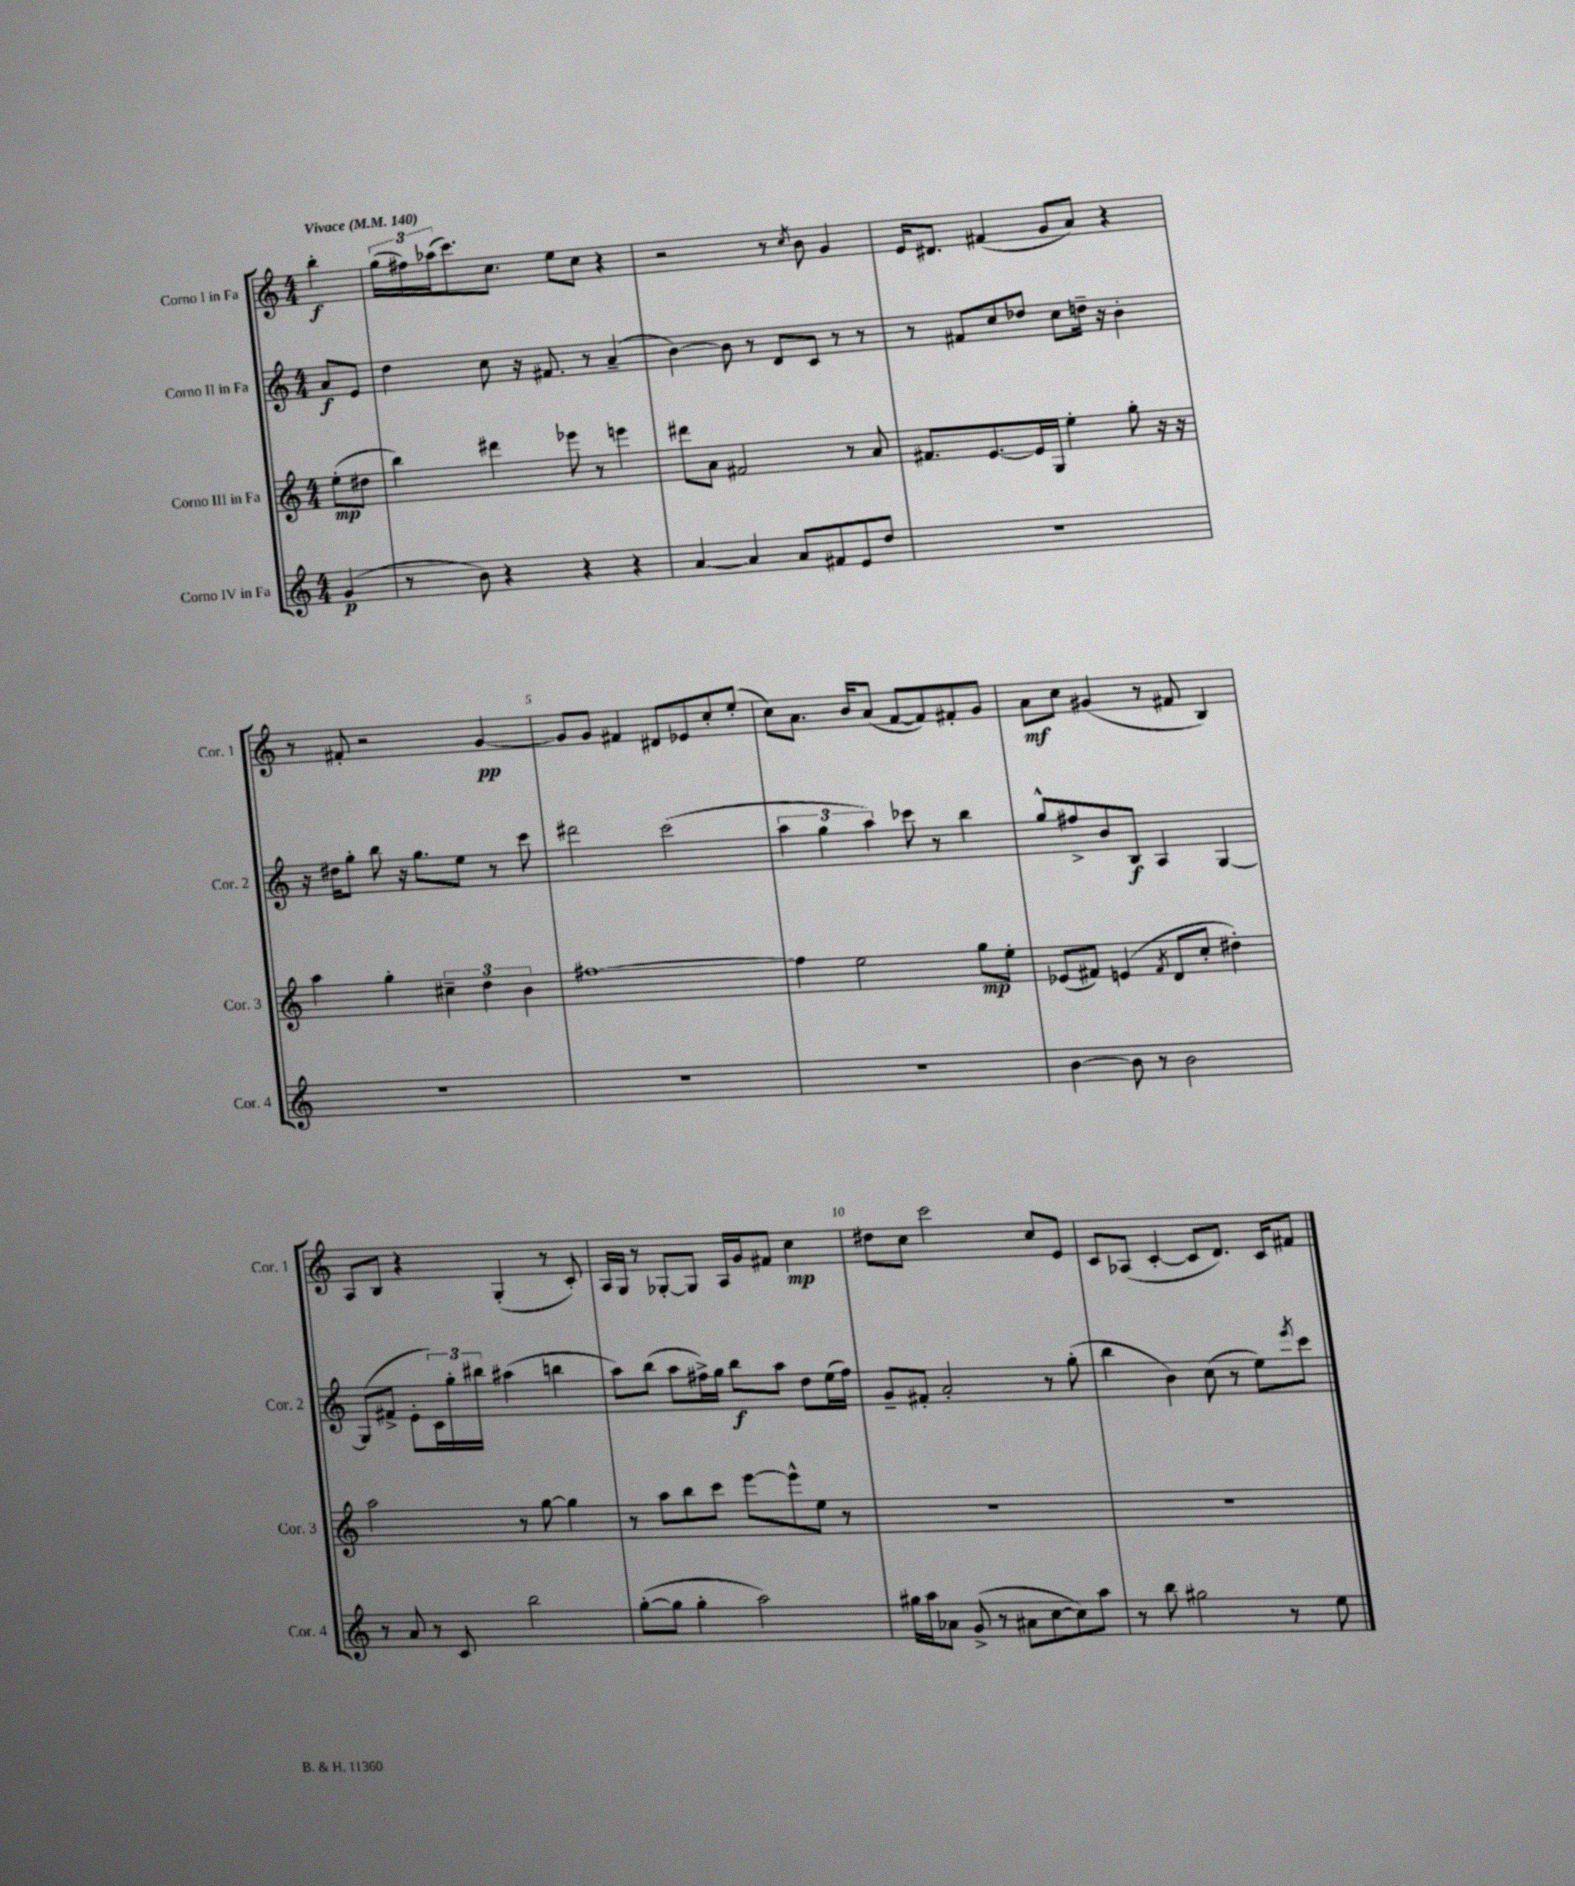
<<
\new StaffGroup <<
\new Staff = "s0" \with { instrumentName = "Corno I in Fa" shortInstrumentName = "Cor. 1" } {
    \clef treble \key c \major \numericTimeSignature \time 4/4 \partial 4 \tempo "Vivace" 4 = 140
    b''4-.\f |
    \tuplet 3/2 { g''16( fis''16) aes''16( } c'''8.) c''8. e''8 c''8 r4 |
    r2 r8 \acciaccatura { c''8 } b'8 g'4 |
    e'16 dis'8. fis'4( g'8 a'8) r4 |
    r8 fis'8-. r2 g'4~\pp |
    g'8 g'8 fis'4 dis'8 ees'8 c''8-. e''8-.( |
    c''8) a'8. b'16 a'8( f'8~ f'8) fis'8-. g'8 |
    a'8\mf c''8 gis'4( r8 fis'8 b4) |
    a8 b8 r4 g4-.( r8 c'8-.) |
    a16 g16 r8 ges8~-. ges8 a16 g'16 fis'8 c''4\mp |
    dis''8 c''8 c'''2 c''8 e'8 |
    c'8 aes8( c'4~-. c'8 d'8.) c'16 fis'8 \bar "|." |
}
\new Staff = "s1" \with { instrumentName = "Corno II in Fa" shortInstrumentName = "Cor. 2" } {
    \clef treble \key c \major \numericTimeSignature \time 4/4 \partial 4
    a'8\f e'8 |
    d''4 c''8 r16 fis'8. r8 a'4--( |
    b'4~) b'8 r8 d'8 c'8 r8 r8 |
    r8 fis'8 c''8 des''8 c''8 d''16-- r16 b'4-. |
    r16 dis''16 g''8-. b''8 r16 g''8. e''8 r8 c'''8 |
    dis'''2 c'''2( |
    \tuplet 3/2 { a''4 g''4 a''4) } ces'''8 r8 b''4 |
    g''8-^ fis''8-> b'8 b8\f a4 g4~ |
    g8( fis'8-> e'8-. \tuplet 3/2 { c'16) g''16-. bis''16 } ais''4( b''4 |
    a''8) b''8( a''8 fis''16->) g''16 b''8\f a''8 d''8 e''16( fis''16) |
    g'8-- fis'8-. a'2-. r8 g''8-.( |
    b''4 b'4) c''8( r8 e''8) \acciaccatura { e'''8 } c'''8 \bar "|." |
}
\new Staff = "s2" \with { instrumentName = "Corno III in Fa" shortInstrumentName = "Cor. 3" } {
    \clef treble \key c \major \numericTimeSignature \time 4/4 \partial 4
    e''8-.\mp( dis''8 |
    b''4) dis'''4 ees'''8 r8 e'''4 |
    dis'''8 a'8 fis'2 r8 a'8 |
    fis'8. e'8.~ e'16 g16 e''4-. g''8-. r16 r16 |
    a''4 g''4-. \tuplet 3/2 { cis''4-- d''4 b'4 } |
    fis''1~ |
    fis''4 e''2 g''8\mp e''8-. |
    ees'8( fis'8) e'4( \acciaccatura { fis'8 } d'8 c''8-. dis''4-.) |
    a''2 r8 g''8~ g''4 |
    r8 a''8 b''8 c'''8 e'''8~ e'''8-^ e''8 r8 |
    R1 |
    R1 \bar "|." |
}
\new Staff = "s3" \with { instrumentName = "Corno IV in Fa" shortInstrumentName = "Cor. 4" } {
    \clef treble \key c \major \numericTimeSignature \time 4/4 \partial 4
    g'4\p( |
    r8 b'8) r4 r4 r4 |
    a'4~ a'4 a'8 fis'8 e'8 d''8 |
    R1 |
    R1 |
    R1 |
    R1 |
    b'4~ b'8 r8 b'2 |
    r8 a'8 r8 c'8 b''2 |
    g''8~-.( g''8 g''4-. a''2) |
    gis''16 a''16 aes'8 g'8->( r8 ais'8 c''8~ c''8) a''8 |
    r8 b''8 gis''2 r8 e''8 \bar "|." |
}
>>
>>
\layout { \context { \Score \override BarNumber.break-visibility = ##(#f #t #t) barNumberVisibility = #(every-nth-bar-number-visible 5) } }
